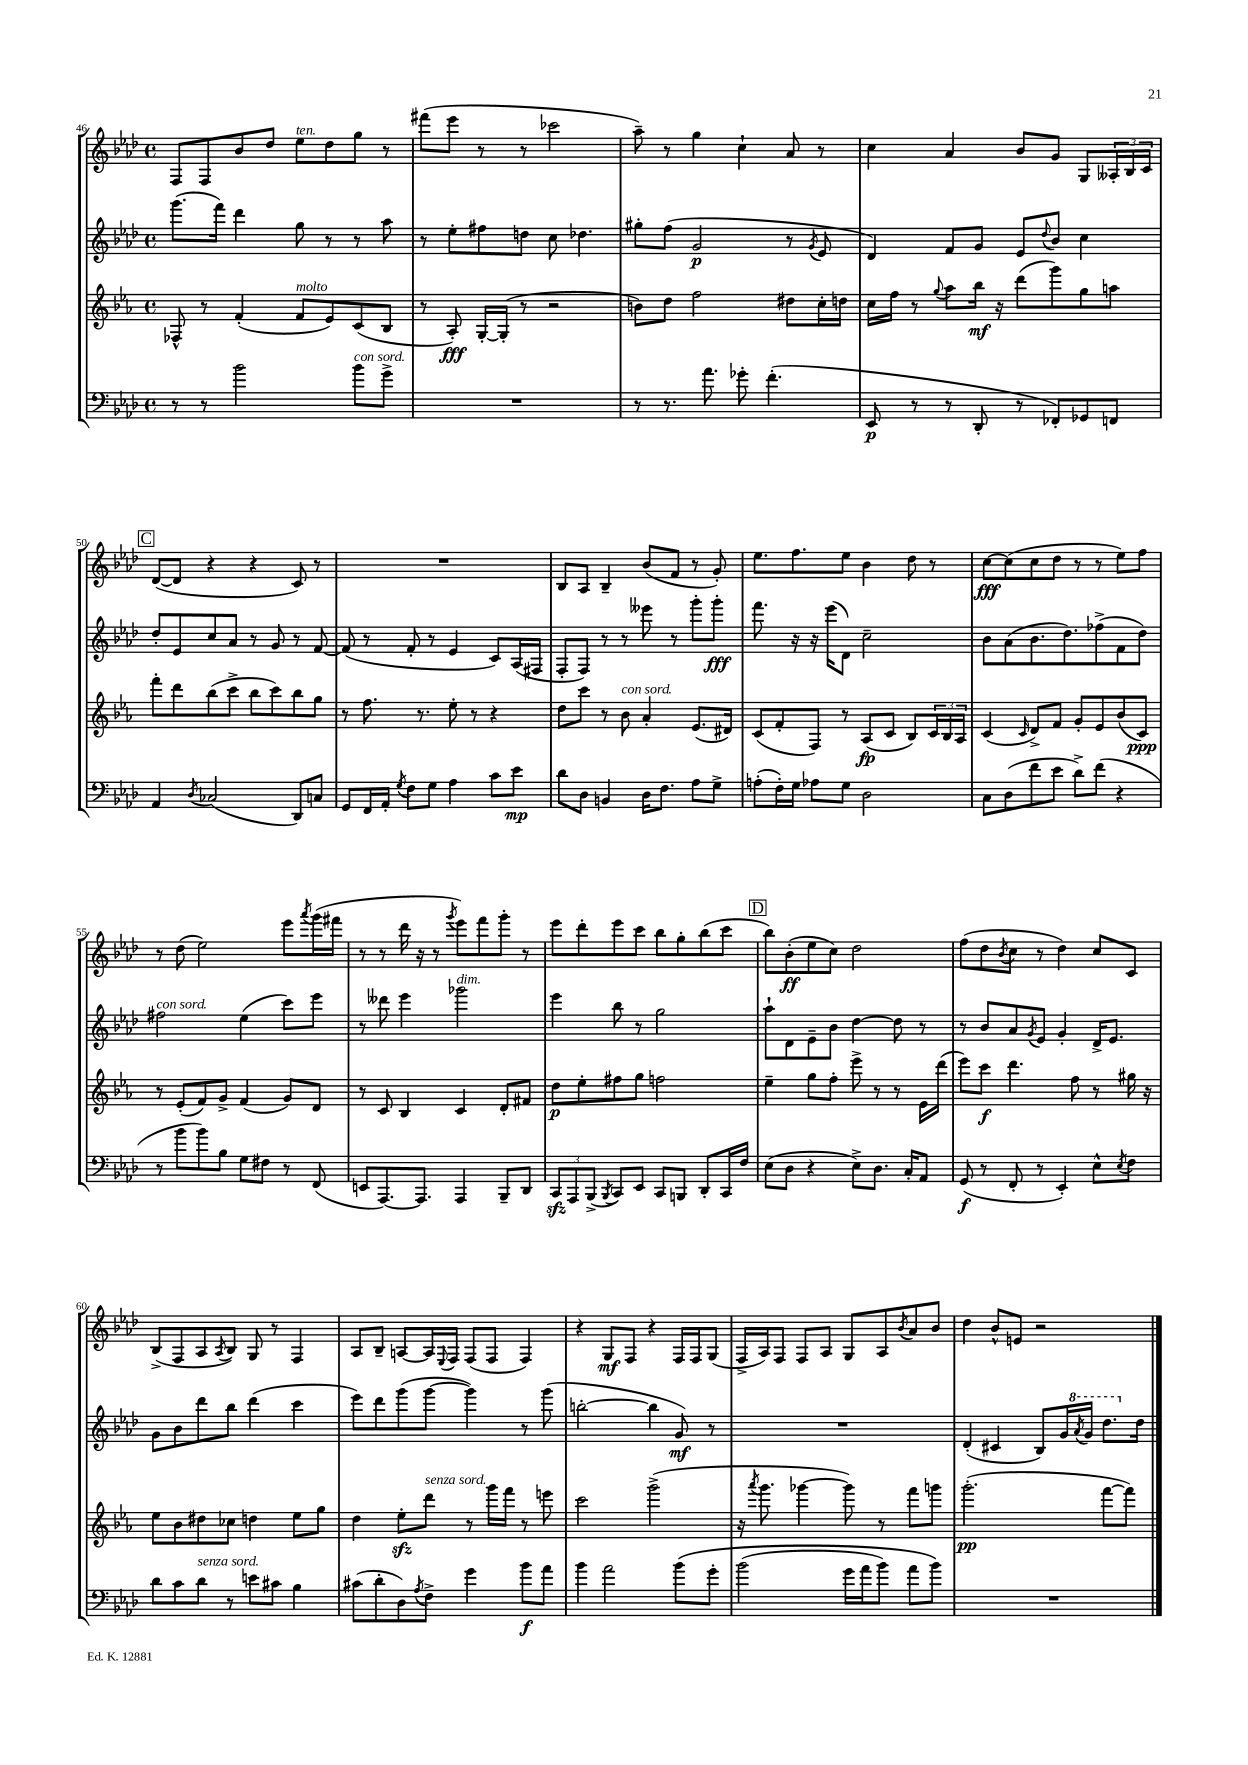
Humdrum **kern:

**kern	**kern	**kern	**kern
*staff4	*staff3	*staff2	*staff1
*clefF4	*clefG2	*clefG2	*clefG2
*k[b-e-a-d-]	*k[b-e-a-]	*k[b-e-a-d-]	*k[b-e-a-d-]
*M4/4	*M4/4	*M4/4	*M4/4
*met(c)	*met(c)	*met(c)	*met(c)
8r	8F-^^	(8.ggg	8F
8r	8r	.	8F
.	.	16fff)	.
2b-	(4f'	4ddd-	8b-
.	.	.	8dd-
.	8f	8gg	8ee-
.	8e-)	8r	8dd-
8b-	(8c	8r	8gg
8g^	8B-	8aa-	8r
=	=	=	=
1r	8r	8r	(8fff#
.	8A-')	8ee-'	8eee-
.	[16G'	8ff#	8r
.	(16G']	.	.
.	8r	8dd	8r
.	2r	8cc	2ccc-
.	.	4.dd-	.
=	=	=	=
8r	8b)	8gg#'	8aa-~)
8.r	8dd	(8ff	8r
.	2ff	2g	4gg
8.a-	.	.	.
8g-'	.	.	4cc`
(4.f'	.	.	.
.	8dd#	8r	8a-
.	.	8qg	.
.	16cc'	8e-	8r
.	16dd	.	.
=	=	=	=
8EE-	16cc	4d-)	4cc
.	16ff	.	.
8r	8r	.	.
.	8qqgg	.	.
8r	8aa-	8f	4a-
8DD-'	16bb-	8g	.
.	16r	.	.
8r	(8ddd	8e-	8b-
.	.	8qqdd-	.
8FF-')	8ggg)	8b-	8g
8GG-	8gg	4cc	8G
8FF	8aa	.	24A--'
.	.	.	24B-
.	.	.	24c
=	=	=	=
4AA-	8fff'	8dd-'	([8d-
.	8ddd	8e-	8d-]
8qD-	.	.	.
(2C-	(8bb-	8cc	4r
.	8ccc^	8a-	.
.	8bb-	8r	4r
.	8ccc)	8g	.
8DD-)	8bb-	8r	8c)
8C	8gg	[8f	8r
=	=	=	=
8GG	8r	(8f]	1r
16FF	8.ff	8r	.
16AA-'	.	.	.
8qG	.	.	.
8F	.	8f'	.
.	8.r	.	.
8G	.	8r	.
4A-	8ee-'	4e-	.
.	8r	.	.
8c	4r	8c)	.
8e-	.	(16A-	.
.	.	16F#	.
=	=	=	=
8d-	8dd	8F'	8B-
8D-	8ccc	8F)	8A-
4BB	8r	8r	4B-~
.	8b-	8r	.
16D-	4a-'	8eee--	(8b-
8.F	.	.	.
.	.	8r	8f
8A-	(8.e-	8ggg'	8r
8G^	.	8ggg'	8g')
.	16d#)	.	.
=	=	=	=
(8A'	(8c	8.fff	8.ee-
16F')	8f'	.	.
16G	.	16r	8.ff
8A-	8F)	16r	.
.	.	(16eee-	.
8G	8r	8d-)	8ee-
2D-	(8A-	2cc~	4b-
.	8c	.	.
.	8B-)	.	8dd-
.	24c	.	8r
.	24B-	.	.
.	24A-	.	.
=	=	=	=
8C	(4c	8b-	[8cc
(8D-	.	(8a-	(8cc]
.	16qqc	.	.
8f	8d^)	8.b-	8cc
8e-	8f	.	8dd-
.	.	8.dd-)	.
8d-^)	8g'	.	8r
(8f	8e-	(8ff-^	8r
4r	(8b-	8f	8ee-)
.	8c)	8dd-)	8ff
=	=	=	=
8r	8r	2ff#	8r
8b-	(8e-'	.	(8dd-
8b-)	8f)	.	2ee-)
8B-	8g^	.	.
8G	(4f	(4ee-	.
8F#	.	.	.
8r	8g)	8ccc)	8eee-
.	.	.	8qaaa-
(8FF	8d	8eee-	(16ggg
.	.	.	16fff#
=	=	=	=
8EE	8r	8r	8r
[8.AAA-)	8c	8ddd--	8r
.	4B-	4eee-	16ddd-
8.AAA-]	.	.	16r
.	.	.	8r
.	.	.	8qggg
4AAA-	4c	2ggg-	8eee-)
.	.	.	8fff
8BBB-~	8d'	.	8ggg'
8DD-	8f#	.	8r
=	=	=	=
12CC	8dd	4eee-	8eee-
12AAA-	.	.	.
.	8ee-'	.	8ddd-'
(12BBB-^	.	.	.
8qBBB-	.	.	.
8CC)	8ff#	8bb-	8eee-
8EE-	8gg	8r	8ccc
8CC	2ff	2gg	8bb-
8BBB	.	.	8gg'
8DD-'	.	.	(8bb-
16CC	.	.	8ccc
16F	.	.	.
=	=	=	=
(8E-	4ee-~	8aa-`	8bb-)
8D-	.	8d-	(8b-'
4r	8gg	8e-~	8ee-
.	8ff'	8b-	8cc)
8E-^)	8eee-^	[4dd-	2dd-
8.D-	8r	.	.
.	8r	8dd-]	.
16C'	.	.	.
8AA-	16e-	8r	.
.	(16ddd	.	.
=	=	=	=
(8GG	8eee-)	8r	(8ff
8r	8ccc	8b-	8dd-
.	.	.	8qb-
8FF'	4.ddd	8a-	8cc
.	.	8qg	.
8r	.	8e-	8r
4EE-')	.	4g'	4dd-)
.	8ff	.	.
8E-^^	8r	16d-^	8cc
.	.	8.e-	.
8qE-	.	.	.
8F	16gg#	.	8c
.	16r	.	.
=	=	=	=
8d-	8ee-	8g	(8B-^
8c	8b-	8b-	8F
8d-	8dd#	8ddd-	8A-
.	.	.	8qA-
8r	8cc-	8bb-	8B-)
8e	4dd	(4ddd-	8G
8c#	.	.	8r
4B-	8ee-	4ccc	4F
.	8gg	.	.
=	=	=	=
(8c#	4dd	8eee-)	8A-
8d-'	.	8ddd-	8B-~
8D-)	8ee-'	(8ggg	[8A
8qA-	.	.	.
8F^	8ddd	[8ggg	16A]
.	.	.	8qqE-
.	.	.	16F
4g	8r	4ggg])	(8F
.	16ggg	.	8F
.	16fff	.	.
8b-	8r	8r	4F)
8a-	8eee	(8ggg	.
=	=	=	=
4b-	2ccc	[2bb'	4r
2a-	.	.	8G
.	.	.	8F
.	(2ggg^	4bb]	4r
&(8b-	.	8g)	16F
.	.	.	16F
8g'	.	8r	(8G
=	=	=	=
(2b-	16r	1r	16F^
.	8qaaa-	.	.
.	8.ggg	.	16A-)
.	.	.	8F
.	[4ggg-	.	8F
.	.	.	8A-
16g	8ggg-])	.	8G
16a-	.	.	.
8b-)	8r	.	8A-
.	.	.	8qb-
8a-	8fff	.	8a-
8b-&)	8ggg	.	8b-
=	=	=	=
1r	(2.ggg'	(4d-'	4dd-
.	.	4c#	8b-^^
.	.	.	8e
.	.	8B-)	2r
.	.	16g	.
.	.	8qaa-	.
.	.	16gg	.
.	[8fff	8.ddd-	.
.	8fff])	.	.
.	.	16dd-	.
==	==	==	==
*-	*-	*-	*-
